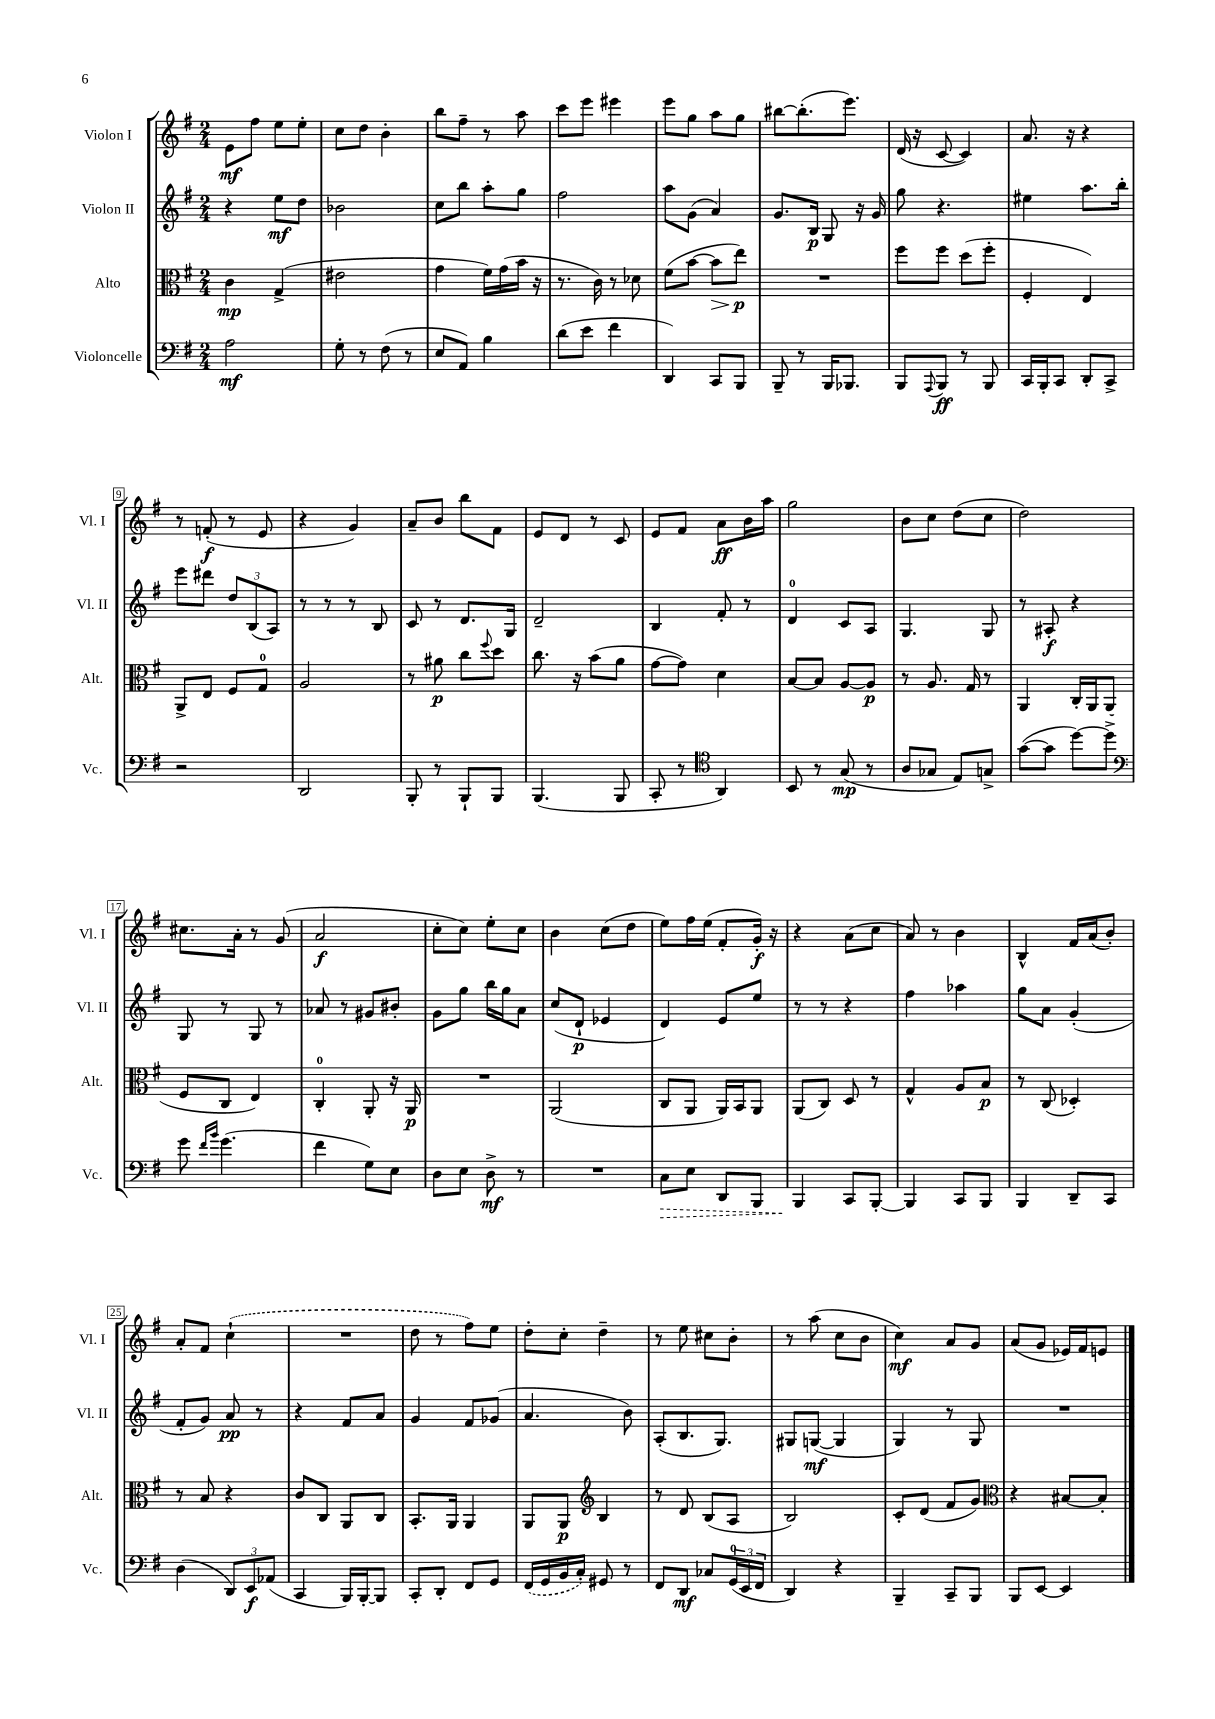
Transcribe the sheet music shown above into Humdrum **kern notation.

**kern	**kern	**kern	**kern
*staff4	*staff3	*staff2	*staff1
*clefF4	*clefC3	*clefG2	*clefG2
*k[f#]	*k[f#]	*k[f#]	*k[f#]
*M2/4	*M2/4	*M2/4	*M2/4
2A\	4c\	4r	8e\L
.	.	.	8ff#\J
.	(4G^/	8ee\L	8ee\L
.	.	8dd\J	8ee'\J
=	=	=	=
8G'\	2e#\	2b-\	8cc\L
8r	.	.	8dd\J
(8F#\	.	.	4b'\
8r	.	.	.
=	=	=	=
8E/L	4g\	8cc\L	8bb\L
8AA/J)	.	8bb\J	8ff#~\J
4B\	16f#\LL)	8aa'\L	8r
.	(16g\	.	.
.	16b\JJ	8gg\J	8aa\
.	16r	.	.
=	=	=	=
(8d\L	8.r	2ff#\	8ccc\L
8e\J	.	.	8eee\J
.	16c\)	.	.
4f#\	8r	.	4eee#\
.	8d-\	.	.
=	=	=	=
4DD/)	(8f#\L	8aa\L	8eee\L
.	[8b\J	(8g\J	8gg\J
8CC/L	8b\]L	4a/)	8aa\L
8BBB/J	8ee\J)	.	8gg\J
=	=	=	=
8BBB~/	2r	8.g/L	[8bb#\L
8r	.	.	(8.bb#'\]
.	.	16B/Jk	.
16BBB/LK	.	8G/	.
8.BBB-/J	.	.	8.eee\J)
.	.	16r	.
.	.	16g/	.
=	=	=	=
8BBB/L	8ff#\L	8gg\	(16d/
.	.	.	16r
8qqAAA/	.	.	.
8BBB/J	8ff#\J	4.r	[8c/
8r	(8dd\L	.	4c/])
8BBB/	8ff#'\J	.	.
=	=	=	=
16CC/LL	4F#'/	4ee#\	8.a/
16BBB'/J	.	.	.
8CC/J	.	.	.
.	.	.	16r
8DD'/L	4E/)	8.aa\L	4r
8CC^/J	.	.	.
.	.	16bb'\Jk	.
=	=	=	=
2r	8AA^/L	8eee\L	8r
.	8E/J	8ddd#\J	(8f'/
.	8F#/L	12dd/L	8r
.	.	(12B/	.
.	8G/J	.	8e/
.	.	12A/J)	.
=	=	=	=
2DD/	2A/	8r	4r
.	.	8r	.
.	.	8r	4g/)
.	.	8B/	.
=	=	=	=
8BBB'/	8r	8c/	8a~/L
8r	8a#\	8r	8b/J
8BBB`/L	8cc\L	8.d/L	8bb\L
.	8qqff#/	.	.
8BBB/J	8dd\J	.	8f#\J
.	.	16G/Jk	.
=	=	=	=
(4.BBB/	8.cc\	2d~/	8e/L
.	.	.	8d/J
.	16r	.	.
.	(8b\L	.	8r
8BBB/	8a\J	.	8c/
=	=	=	=
8CC'/	[8g\L	4B/	8e/L
8r	8g\]J)	.	8f#/J
*clefC4	*	*	*
4AA/)	4d\	8f#'/	8a\L
.	.	8r	16b\L
.	.	.	16aa\JJ
=	=	=	=
8BB/	[8B/L	4d/	2gg\
8r	8B/]J	.	.
(8G/	[8A/L	8c/L	.
8r	8A/]J	8A/J	.
=	=	=	=
8A/L	8r	4.G/	8b\L
8G-/J	8.A/	.	8cc\J
8E/L)	.	.	(8dd\L
.	16G/	.	.
8G^/J	8r	8G/	8cc\J
=	=	=	=
([8g\L	4AA/	8r	2dd\)
8g\]J	.	8A#'/	.
[8dd\L)	16C'/LL	4r	.
.	16AA/J	.	.
8dd^\]J	(8AA/J	.	.
=	=	=	=
*clefF4	*	*	*
8g\	8F#/L	8G/	8.cc#\L
16qqf#/LL	.	.	.
16qqb/JJ	.	.	.
(4.g\	8C/J	8r	.
.	.	.	16a'\Jk
.	4E/)	8G/	8r
.	.	8r	(8g/
=	=	=	=
4f#\	4C'/	8a-/	2a/
.	.	8r	.
8G\L)	8AA'/	8g#/L	.
8E\J	16r	8b#'/J	.
.	16AA/	.	.
=	=	=	=
8D\L	2r	8g\L	8cc'\L
8E\J	.	8gg\J	8cc\J)
8D^\	.	16bb\LL	8ee'\L
.	.	16gg\J	.
8r	.	8a\J	8cc\J
=	=	=	=
2r	(2AA/	(8cc/L	4b\
.	.	8d`/J	.
.	.	4e-/	(8cc\L
.	.	.	8dd\J
=	=	=	=
8C\L	8C/L	4d/)	8ee\L)
8E\J	8AA/J	.	16ff#\L
.	.	.	(16ee\JJ
8DD/L	16AA/LL)	8e/L	8f#'/L
.	16BB/J	.	.
8BBB/J	8AA/J	8ee/J	16g'/Jk)
.	.	.	16r
=	=	=	=
4BBB/	(8AA/L	8r	4r
.	8C/J)	8r	.
8CC/L	8D/	4r	(8a\L
[8BBB'/J	8r	.	8cc\J
=	=	=	=
4BBB/]	4G^^/	4ff#\	8a/)
.	.	.	8r
8CC/L	8A/L	4aa-\	4b\
8BBB/J	8B/J	.	.
=	=	=	=
4BBB/	8r	8gg\L	4B^^/
.	(8C/	8a\J	.
8DD~/L	4D-'/)	(4g'/	16f#/LL
.	.	.	(16a/J
8CC/J	.	.	8b'/J)
=	=	=	=
(4D\	8r	8f#'/L	8a'/L
.	8B/	8g/J)	8f#/J
12DD/L)	4r	8a/	(4cc`\
12EE/	.	.	.
.	.	8r	.
(12AA-/J	.	.	.
=	=	=	=
4CC/	8c/L	4r	2r
.	8C/J	.	.
16BBB/LL)	8AA/L	8f#/L	.
[16BBB'/J	.	.	.
8BBB/]J	8C/J	8a/J	.
=	=	=	=
8CC'/L	8.BB'/L	4g/	8dd\
8DD'/J	.	.	8r
.	16AA/Jk	.	.
8FF#/L	4AA/	8f#/L	8ff#\L)
8GG/J	.	(8g-/J	8ee\J
=	=	=	=
(16FF#/LL	8AA/L	4.a/	8dd'\L
16GG/	.	.	.
16BB/	8AA/J	.	8cc'\J
16C'/JJ)	.	.	.
*	*clefG2	*	*
8GG#/	4B/	.	4dd~\
8r	.	8b\)	.
=	=	=	=
8FF#/L	8r	(8A'/L	8r
8DD/J	8d/	8.B/	8ee\
8C-/L	(8B/L	.	8cc#\L
.	.	8.G/J)	.
(24GG/L	8A/J	.	8b'\J
24EE/	.	.	.
24FF#/JJ	.	.	.
=	=	=	=
4DD/)	2B/)	8G#/L	8r
.	.	([8G/J	(8aa\
4r	.	4G/]	8cc\L
.	.	.	8b\J
=	=	=	=
4BBB~/	8c'/L	4G/)	4cc\)
.	(8d/J	.	.
8CC~/L	8f#/L	8r	8a/L
8BBB/J	8g/J)	8G/	8g/J
=	=	=	=
*	*clefC3	*	*
8BBB/L	4r	2r	(8a/L
[8EE/J	.	.	8g/J
4EE/]	[8B#/L	.	16e-/LL)
.	.	.	16f#/J
.	8B#'/]J	.	8e/J
==	==	==	==
*-	*-	*-	*-
